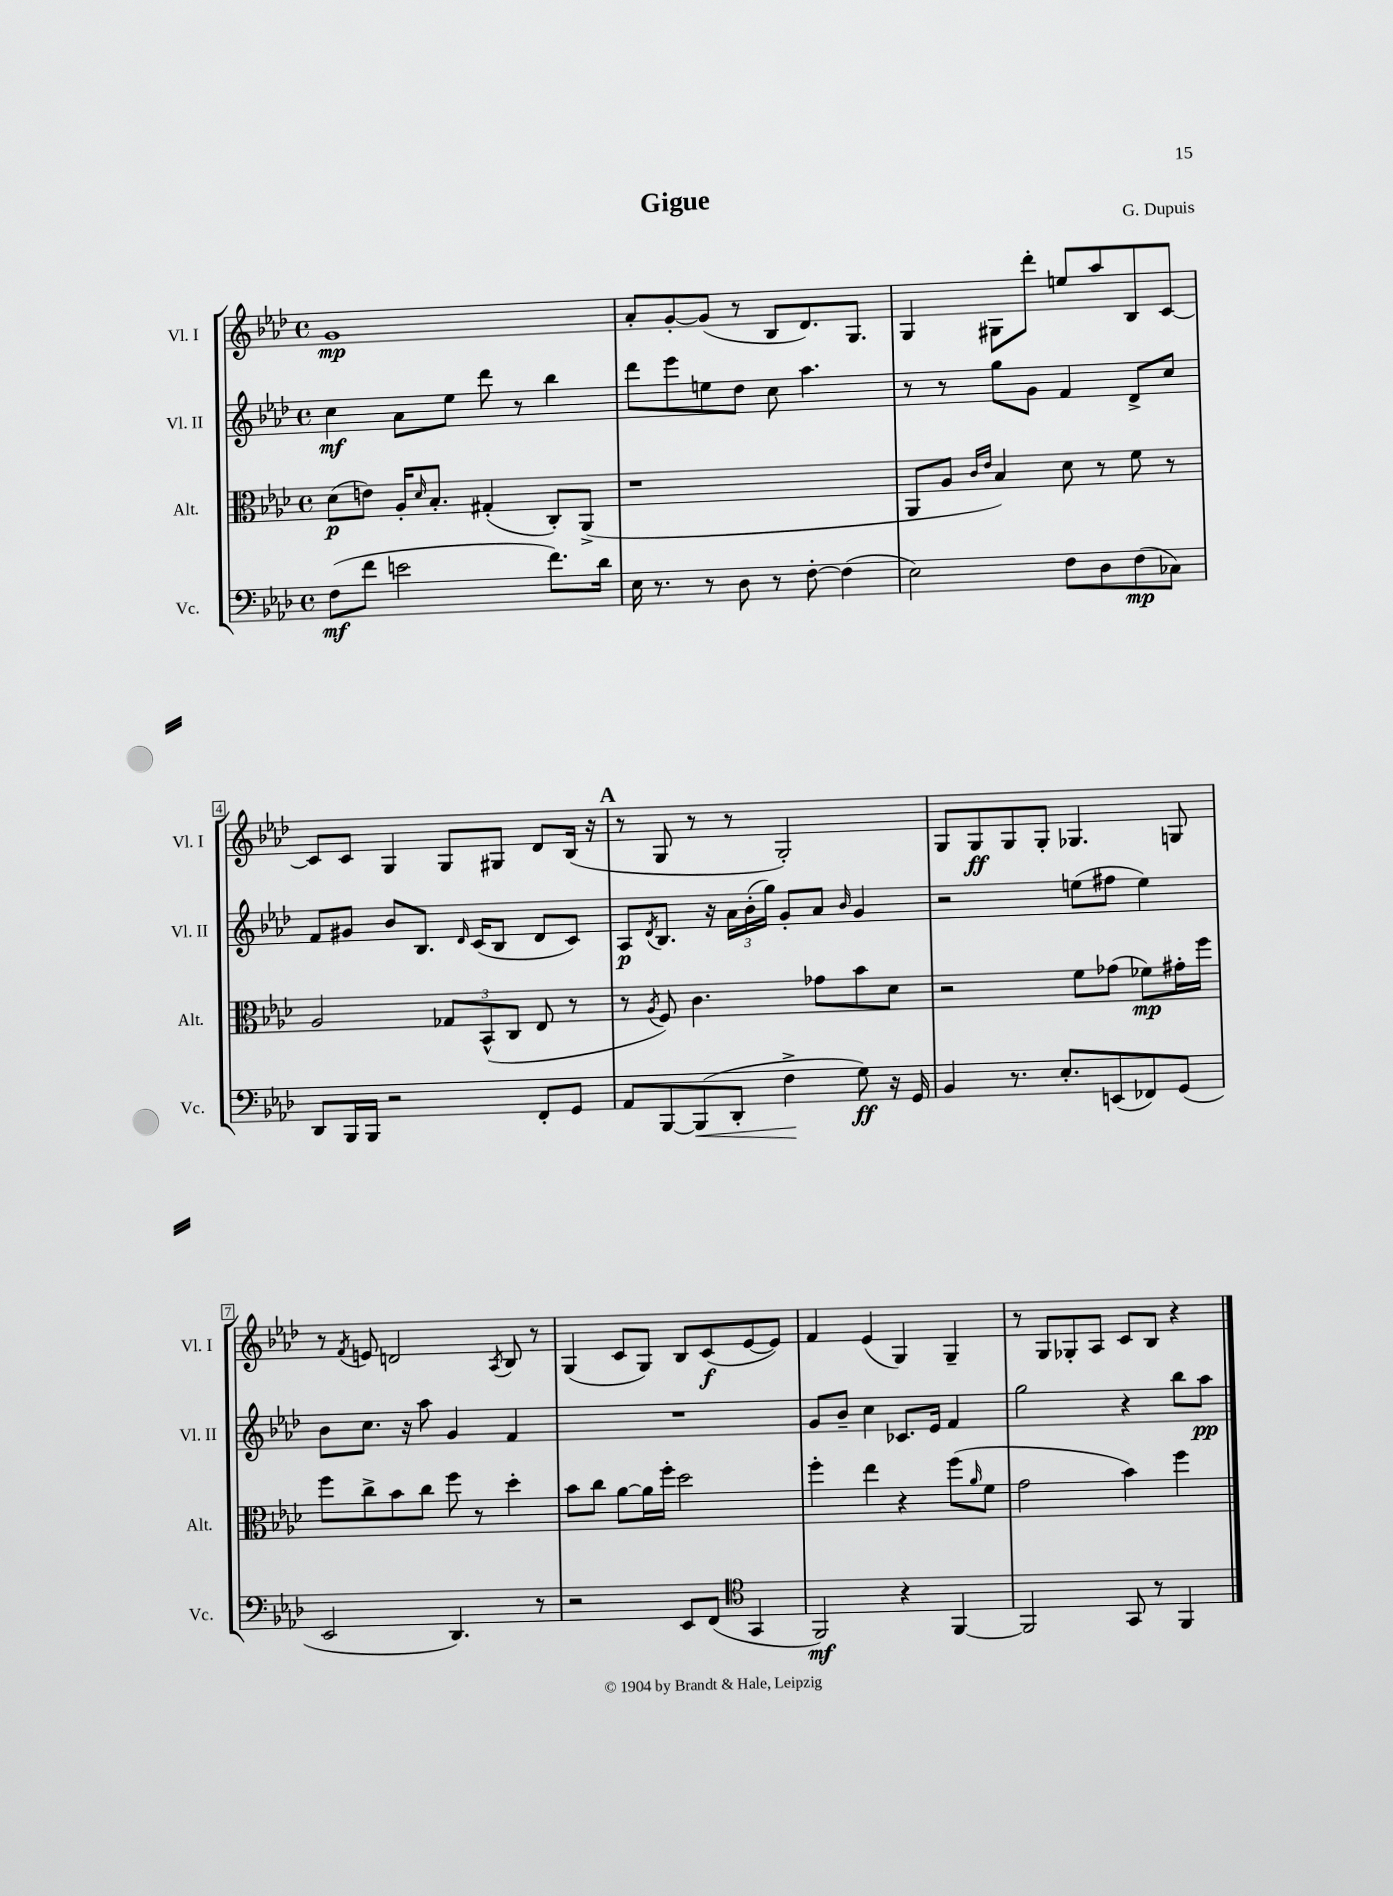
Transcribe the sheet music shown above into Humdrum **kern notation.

**kern	**kern	**kern	**kern
*staff4	*staff3	*staff2	*staff1
*clefF4	*clefC3	*clefG2	*clefG2
*k[b-e-a-d-]	*k[b-e-a-d-]	*k[b-e-a-d-]	*k[b-e-a-d-]
*M4/4	*M4/4	*M4/4	*M4/4
*met(c)	*met(c)	*met(c)	*met(c)
(8F\L	(8d-\L	4cc\	1g
8f\J	8e\J)	.	.
2e\	16A-'/LK	8a-\L	.
.	16qqd-/	.	.
.	8.B-'/J	.	.
.	.	8ee-\J	.
.	(4G#'/	8ddd-\	.
.	.	8r	.
8.f\L)	8C'/L)	4bb-\	.
.	(8AA-^/J	.	.
16d-\Jk	.	.	.
=	=	=	=
16E-\	1r	8ddd-\L	8a-'/L
8.r	.	.	.
.	.	8eee-\	[8g'/
8r	.	8ee\	(8g/]J
8D-\	.	8dd-\J	8r
8r	.	8cc\	8B-/L
[8F'\	.	4.aa-\	8.d-/)
(4F\]	.	.	.
.	.	.	8.G/J
=	=	=	=
2E-\)	8AA-/L	8r	4G/
.	8A-/J	8r	.
.	16qqc/LL	.	.
.	16qqe-/JJ	.	.
.	4B-/)	8gg\L	8G#\L
.	.	8g\J	8ddd-'\J
8F\L	8d-\	4f/	8ee/L
8D-\	8r	.	8aa-/
(8F\	8f\	8d-^/L	8B-/
8C-\J)	8r	8cc/J	[8c/J
=	=	=	=
8DD-/L	2A-/	8f/L	8c/]L
16BBB-/L	.	8g#/J	8c/J
16BBB-/JJ	.	.	.
2r	.	8b-/L	4G/
.	.	8.B-/J	.
.	12G-/L	.	8G/L
.	.	16qqd-/	.
.	.	(16c/LK	.
.	(12BB-^^/	.	.
.	.	8B-/J	8G#/J
.	12C/J	.	.
8FF'/L	8E-/	8d-/L	8d-/L
8GG/J	8r	8c/J)	(16B-/Jk
.	.	.	16r
=	=	=	=
8AA-/L	8r	8A-/L	8r
.	8qA-/	8qd-/	.
[8BBB-/	8F/)	8.B-/J	8G/
(8BBB-/]	4.c\	.	8r
.	.	16r	.
8DD-'/J	.	24a-\LL	8r
.	.	(24b-'\	.
.	.	24gg\JJ)	.
4F^\	.	8g'/L	2G'/)
.	8g-\L	8a-/J	.
.	.	16qqb-/	.
8G\)	8b-\	4g/	.
16r	8d-\J	.	.
16GG/	.	.	.
=	=	=	=
4BB-/	2r	2r	8G/L
.	.	.	8G/
8.r	.	.	8G/
.	.	.	8G'/J
8.E-'/L	.	.	.
.	8f\L	(8ee\L	4.G-/
(8EE/	(8g-\J	8ff#\J	.
8FF-/)	8f-\L)	4ee\)	.
(8GG/J	16g#'\L	.	8G/
.	16ff\JJ	.	.
=	=	=	=
2EE-/	8ff\L	8b-\L	8r
.	.	.	8qf/
.	8cc^\	8.cc\J	8e/
.	8b-\	.	2d/
.	.	16r	.
.	8cc\J	8aa-\	.
4.DD-/)	8ff\	4g/	.
.	8r	.	.
.	.	.	8qA-/
.	4dd-'\	4f/	8B-/
8r	.	.	8r
=	=	=	=
2r	8b-\L	1r	(4G/
.	8cc\J	.	.
.	[8a-\L	.	8c/L
.	16a-\]L	.	8G/J)
.	16ff'\JJ	.	.
8EE-/L	2dd-\	.	8B-/L
(8FF/J	.	.	(8c/
*clefC4	*	*	*
4GG/	.	.	[8e-/
.	.	.	8e-/]J)
=	=	=	=
2FF/)	4ff'\	8g/L	4f/
.	.	8b-~/J	.
.	4ee-\	4cc\	(4e-/
4r	4r	8.c-/L	4G/)
.	.	16e-/Jk	.
[4FF/	(8ff\L	4f/	4G~/
.	16qqa-/	.	.
.	8f\J	.	.
=	=	=	=
2FF/]	2g\	2gg\	8r
.	.	.	8G/L
.	.	.	8G-'/
.	.	.	8A-/J
8GG/	4b-\)	4r	8c/L
8r	.	.	8B-/J
4FF/	4ff\	8bb-\L	4r
.	.	8aa-\J	.
==	==	==	==
*-	*-	*-	*-
